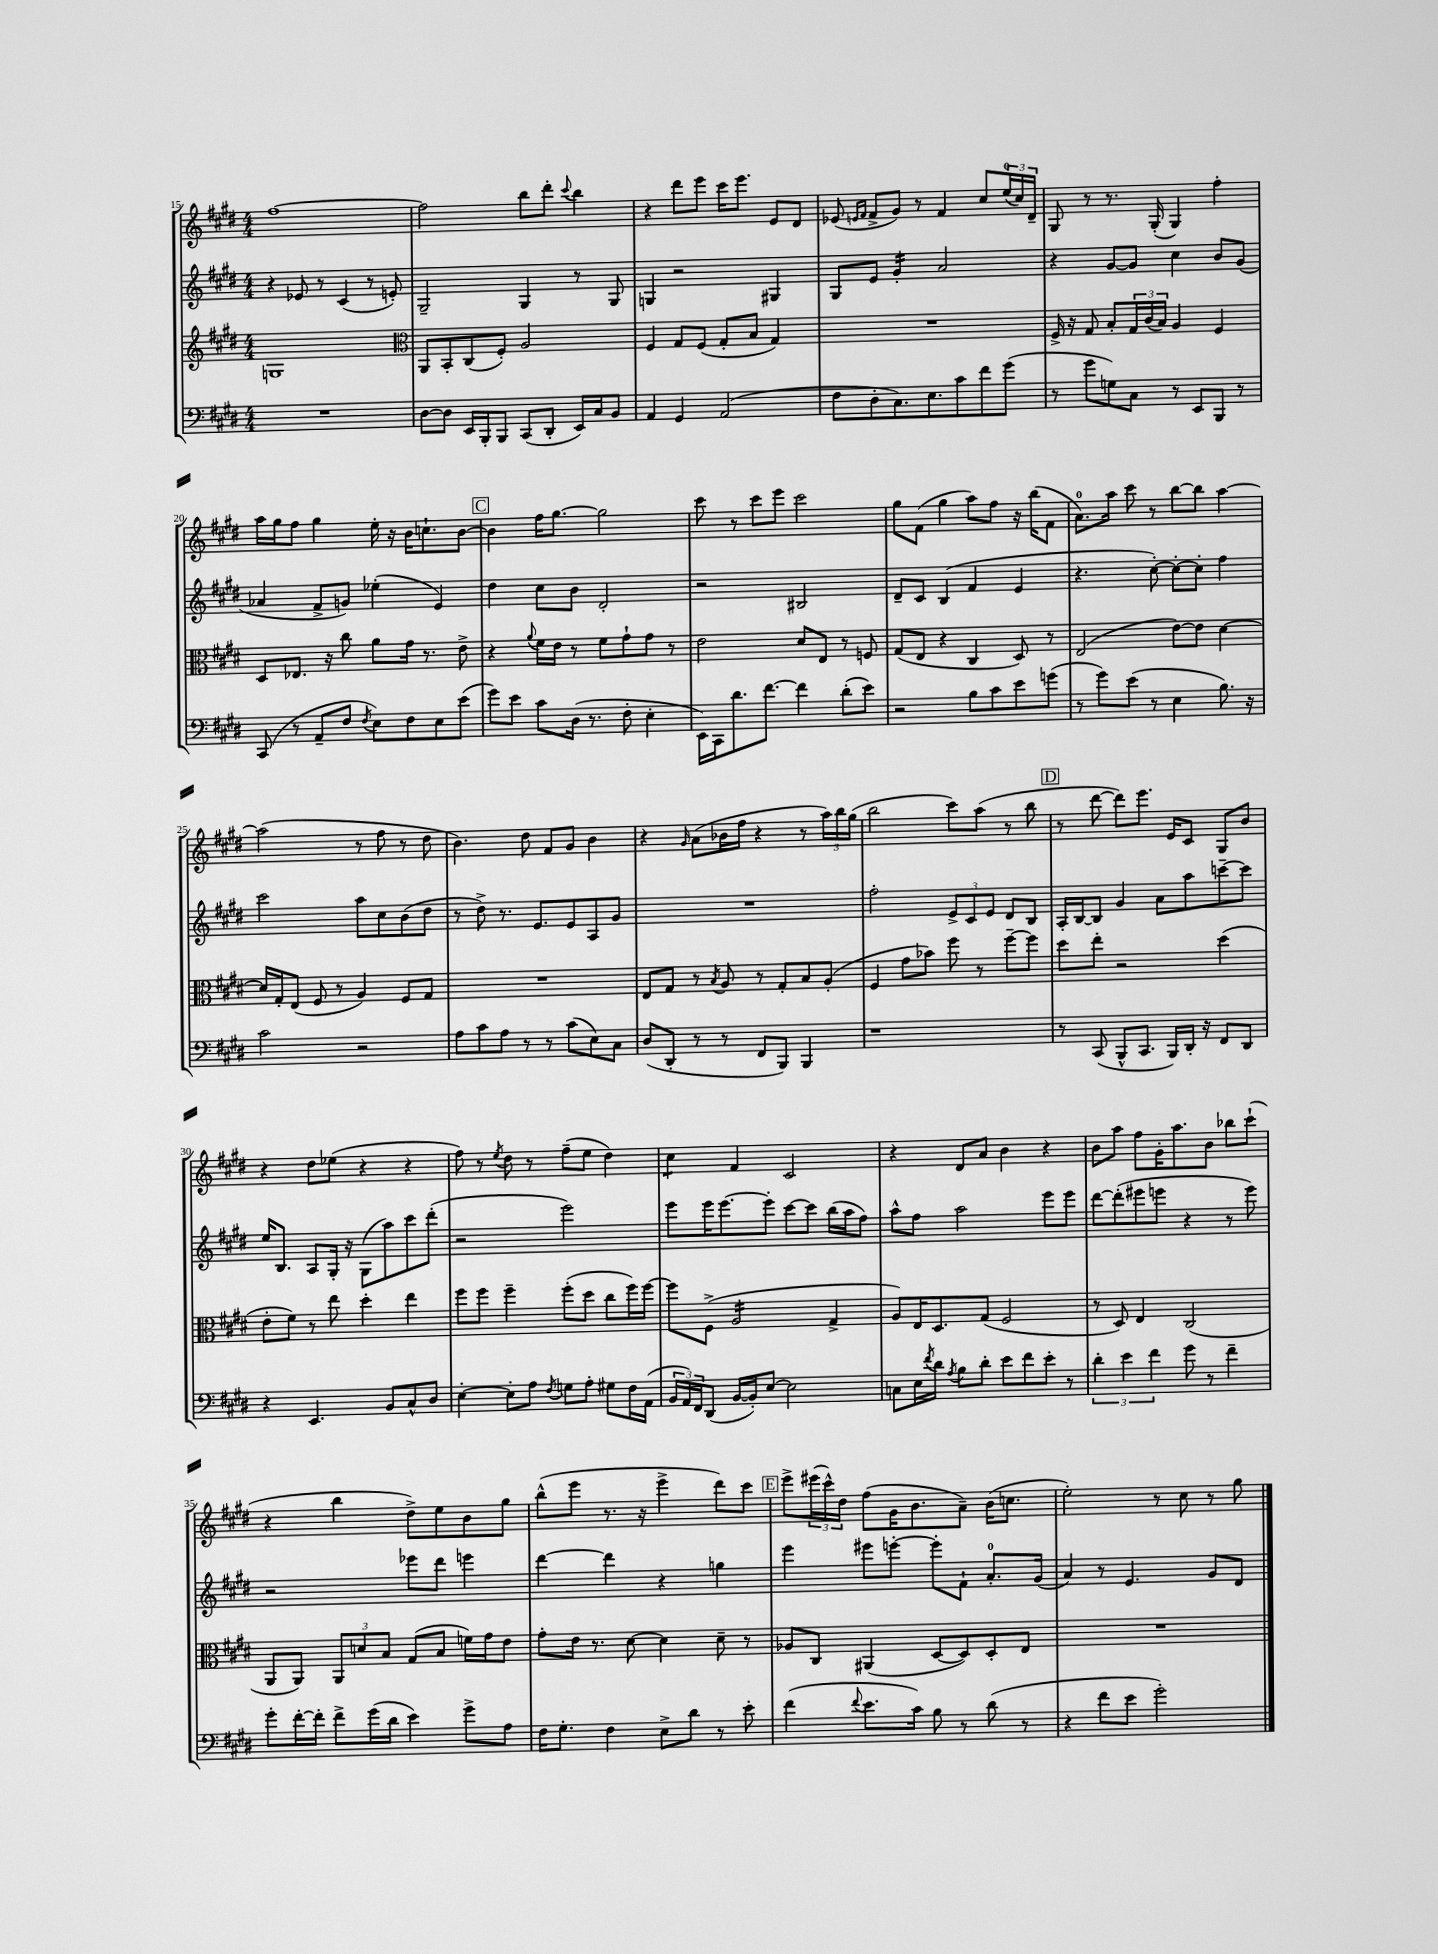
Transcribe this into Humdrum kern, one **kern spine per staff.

**kern	**kern	**kern	**kern
*staff4	*staff3	*staff2	*staff1
*clefF4	*clefG2	*clefG2	*clefG2
*k[f#c#g#d#]	*k[f#c#g#d#]	*k[f#c#g#d#]	*k[f#c#g#d#]
*M4/4	*M4/4	*M4/4	*M4/4
1r	1G	4r	[1ff#
.	.	8e-	.
.	.	8r	.
.	.	(4c#	.
.	.	8r	.
.	.	8e')	.
=	=	=	=
*	*clefC3	*	*
[8D#	8AA	2G#~	2ff#]
8D#]	8BB'	.	.
16EE	(8C#	.	.
16BBB'	.	.	.
8BBB	8F#')	.	.
(8CC#	2A	4G#	8bb
8DD#'	.	.	8ddd#'
.	.	.	8qqccc#
16EE)	.	8r	4bb
16C#	.	.	.
8BB	.	8G#	.
=	=	=	=
4AA	4F#	4G	4r
4GG#	8G#	2r	8ddd#
.	(8F#	.	8eee
(2AA	8G#'	.	16ccc#
.	.	.	8.eee
.	8B	.	.
.	4G#)	4G#	8e
.	.	.	8d#
=	=	=	=
8F#	1r	8G#	(8e-
.	.	.	16qqe
.	.	.	16qqf#
8D#'	.	8e	8f#^
8.C#)	.	4g#'	8g#)
.	.	.	8r
8.E	.	.	.
.	.	2a	4f#
8c#	.	.	.
8f#	.	.	8cc#
(8g#	.	.	(24ee
.	.	.	24cc#)
.	.	.	24d#~
=	=	=	=
8r	16F#^	4r	8G#
.	16r	.	.
8g#	8G#	.	8r
8G)	8B'	[8g#	8.r
8C#	24G#	8g#]	.
.	(24c#	.	.
.	.	.	(16G#'
.	24B)	.	.
8r	4A	4cc#	4G#)
8EE	.	.	.
8BBB	4F#	8b	4ff#'
8r	.	(8g#	.
=	=	=	=
(8CC#	8D#	4a-	16aa
.	.	.	16gg#
8r	8.E-	.	8ff#
8AA~	.	8f#^	4gg#
.	16r	.	.
8F#	8cc#	8g)	.
8qF#	.	.	.
8E)	8a	(4ee-'	16ee'
.	.	.	16r
8F#	16g#	.	16b
.	8.r	.	8.cc`
8E	.	4e)	.
(8e	8e^	.	[8b
=	=	=	=
8g#)	4r	4dd#	4b]
8e	.	.	.
.	8qqa	.	.
8c#	16f#	8cc#	16ff#
.	16e	.	[8.gg#
(16D#	8r	8b	.
8.r	.	.	.
.	8f#	2d#'	2gg#]
8F#'	8g#`	.	.
4E'	8g#	.	.
.	8r	.	.
=	=	=	=
16EE)	2e	2r	8ccc#
16CC#	.	.	.
8.d#	.	.	8r
.	.	.	8ccc#
[8.f#	.	.	.
.	.	.	8eee
4f#]	8d#	2B#	2ccc#
.	8E	.	.
(8d#'	8r	.	.
8e)	8F	.	.
=	=	=	=
2r	(8G#	8d#~	8gg#
.	8E	8c#	(8f#
.	4r	(4B	4gg#
8B	4C#	4f#	8aa)
8c#	.	.	8ff#
8e	8D#)	4e	16r
.	.	.	(16bb
(8g	8r	.	8f#
=	=	=	=
8r	(2E	4.r	8.a)
8g#)	.	.	.
.	.	.	16aa
(8e	.	.	8ccc#
8r	.	[8cc#')	8r
4E	[8e)	8cc#'_	[8bb
.	8e]	8cc#']	8bb]
8.B)	[4d#	4ff#	[4aa
16r	.	.	.
=	=	=	=
2c#	16d#]	2ccc#	(2aa]
.	16G#'	.	.
.	(8E	.	.
.	8F#	.	.
.	8r	.	.
2r	4A)	8aa	8r
.	.	8cc#	8ff#
.	8F#	(8b	8r
.	8G#	8dd#	8dd#
=	=	=	=
8A	1r	8r	4.b)
8c#	.	8dd#^)	.
8A	.	8.r	.
8r	.	.	8dd#
.	.	8.e	.
8r	.	.	8f#
(8c#	.	8e	8g#
8E)	.	8A	4b
8C#	.	8g#	.
=	=	=	=
(8D#	8E	1r	4r
8DD#'	8G#	.	.
.	.	.	16qqg#
8r	8r	.	(8a
.	8qB	.	.
8r	8A	.	16b-
.	.	.	16ff#
8FF#	8r	.	4r
8BBB)	8G#'	.	.
4BBB	8B	.	8r
.	(8A'	.	24aa)
.	.	.	24bb
.	.	.	(24gg#
=	=	=	=
1r	4F#	2ff#'	2bb
.	8g#	.	.
.	8b-)	.	.
.	8ff#	12e^	8ccc#)
.	.	12c#	.
.	8r	.	(8aa
.	.	12e	.
.	[8ff#~	8d#	8r
.	8ff#]	8B	8bb
=	=	=	=
8r	8dd#	16A'	8r
.	.	[16B	.
(8CC#	8ee'	8B]	[8ddd#
8BBB^^	2r	4g#	8ddd#])
8.CC#	.	.	8.eee
.	.	8a	.
16BBB)	.	.	16e
16DD#'	.	8aa	8c#
16r	.	.	.
8FF#	(4dd#	[8ccc~	8G#
8DD#	.	8ccc]	8b
=	=	=	=
4r	8e'	16ee	4r
.	.	8.B	.
.	8f#)	.	.
4.EE	8r	8A	8dd#
.	8ee	16G#'	(8ee-
.	.	16r	.
.	4dd#'	(8G#	4r
8BB	.	8aa)	.
8C#^^	4ee	8ccc#	4r
8D#	.	(8ddd#'	.
=	=	=	=
[4E'	8ff#	2r	8ff#)
.	8ff#	.	8r
.	.	.	8qee
8E']	4ff#~	.	8dd#
8A	.	.	8r
8qF#	.	.	.
8G	(8ff#'	2eee)	(8ff#~
8A'	8dd#	.	8ee
8G#	8cc#	.	4dd#)
16F#	16ff#)	.	.
(16AA	[16ff#	.	.
=	=	=	=
24BB	8ff#]	8eee	4cc#
24AA)	.	.	.
24FF#	.	.	.
(8DD#	(8F#^	16eee	.
.	.	[8.eee	.
[16BB	2A	.	4f#
16BB'])	.	.	.
[8E	.	8eee']	.
2E]	.	[8ccc#	2c#
.	.	8ccc#]	.
.	4G#^	(16bb	.
.	.	16aa	.
.	.	8ff#)	.
=	=	=	=
8C	8A)	8aa^^	4r
16E	16E	8ff#	.
8qf#	.	.	.
16d#	8.D#	.	.
8qA	.	.	.
8B	.	2aa	8d#
8d#'	(8G#	.	8a
8e	2F#	.	4b
8f#	.	.	.
8e'	.	8eee	4r
8r	.	8eee	.
=	=	=	=
6d#'	8r	[8ddd#	8b
.	8D#)	(8ddd#']	8aa
6e	.	.	.
.	4E	8eee#	8ff#
6f#	.	.	.
.	.	8eee	16g#'
.	.	.	8.aa
8g#	(2C#	4r	.
8r	.	.	8b
4f#~	.	8r	8bb-
.	.	8eee)	(8ccc#`
=	=	=	=
8g#'	8AA	2r	4r
[16f#'	8AA)	.	.
16f#']	.	.	.
8f#^	12AA	.	4bb
.	12d	.	.
(16g#	.	.	.
.	12B	.	.
16d#	.	.	.
4e)	(8G#	8eee-	8dd#^)
.	8B	8ddd#	8ee
8g#^	16f)	4eee	8b
.	16g#	.	.
8A	8e	.	8gg#
=	=	=	=
16F#	8g#'	[4ddd#	(8bb^^
8.G#'	.	.	.
.	16e	.	8eee
.	8.r	.	.
4F#	.	4ddd#]	8.r
.	[8d#	.	.
.	.	.	16r
8E^	4d#]	4r	4eee^
8d#	.	.	.
8r	8d#~	4gg	8ddd#)
8e'	8r	.	8ccc#
=	=	=	=
(4f#	8A-	4eee	8eee^
.	8C#	.	(24eee#
.	.	.	24ccc#^^)
.	.	.	24dd#
8qqf#	.	.	.
8.e	(4AA#	8eee#	(8ff#
.	.	[8eee'	16g#
16c#)	.	.	8.b
8B	[8D#	8eee']	.
8r	8D#])	8f#`	8a~)
(8d#	8D#'	8.a'	(16b
.	.	.	8.cc
8r	8E	.	.
.	.	(16g#	.
=	=	=	=
4r	1r	4a)	2ee')
8f#	.	8r	.
8e	.	4.e	.
2g#')	.	.	8r
.	.	.	8cc#
.	.	8g#	8r
.	.	8d#	8gg#
==	==	==	==
*-	*-	*-	*-
